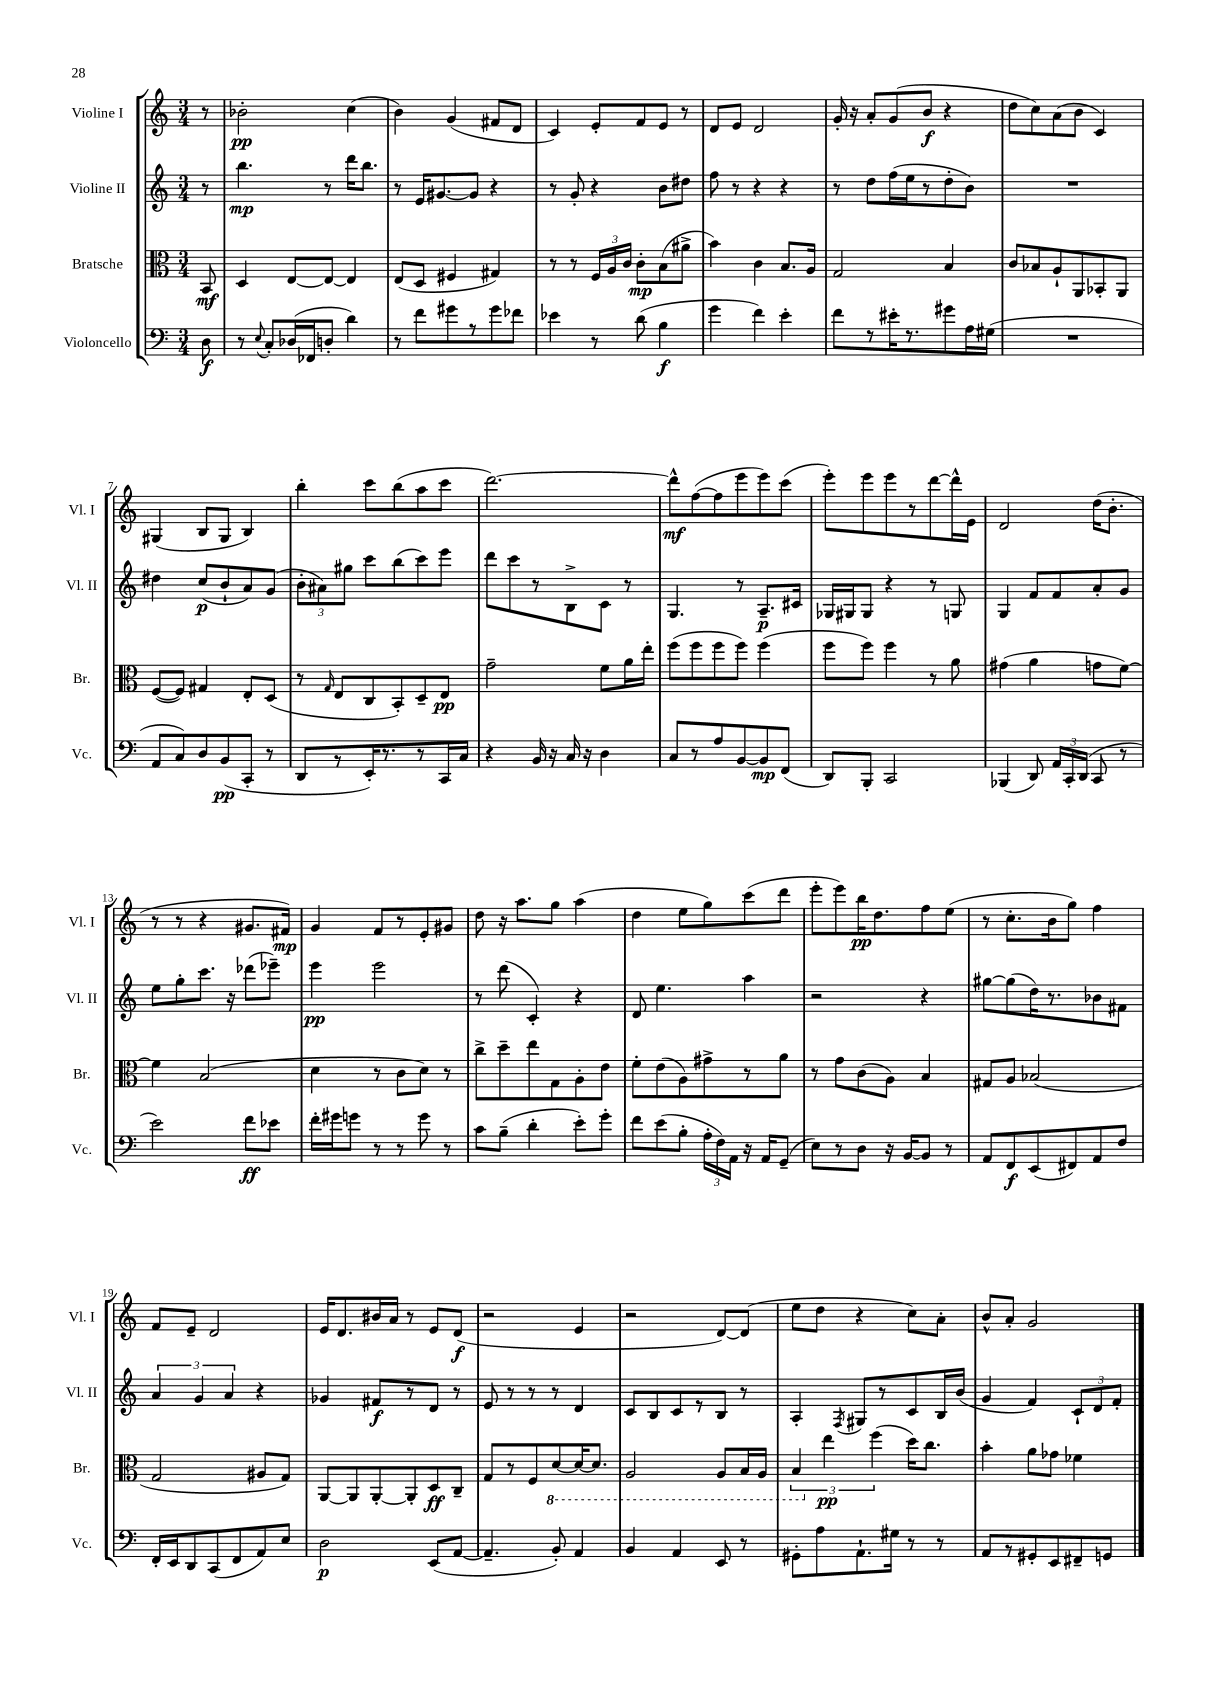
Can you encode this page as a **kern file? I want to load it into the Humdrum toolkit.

**kern	**dynam	**kern	**dynam	**kern	**dynam	**kern	**dynam
*part4	*part4	*part3	*part3	*part2	*part2	*part1	*part1
*staff4	*staff4	*staff3	*staff3	*staff2	*staff2	*staff1	*staff1
*I"Violoncello	*	*I"Bratsche	*	*I"Violine II	*	*I"Violine I	*
*I'Vc.	*	*I'Br.	*	*I'Vl. II	*	*I'Vl. I	*
*clefF4	*	*clefC3	*	*clefG2	*	*clefG2	*
*k[]	*	*k[]	*	*k[]	*	*k[]	*
*M3/4	*	*M3/4	*	*M3/4	*	*M3/4	*
=	=	=	=	=	=	=	=
8D\	f	8BB/	mf	8r	.	8r	.
=1	=1	=1	=1	=1	=1	=1	=1
8r	.	4D/	.	4.bb\	mp	2b-X'\	pp
8qqE/	.	.	.	.	.	.	.
8C'/L	.	.	.	.	.	.	.
(16D-X/L	.	[8E/L	.	.	.	.	.
16FF-X/J	.	.	.	.	.	.	.
8Dn'/J	.	8E/J_	.	8r	.	.	.
4d\)	.	4E/]	.	16ddd\KL	.	(4cc\	.
.	.	.	.	8.bb\J	.	.	.
=2	=2	=2	=2	=2	=2	=2	=2
8r	.	(8E/L	.	8r	.	4b\)	.
8f\L	.	8D/J	.	16e/KL	.	.	.
.	.	.	.	[8.g#X/	.	.	.
8g#X\	.	4F#X/	.	.	.	(4g/	.
8r	.	.	.	8g#/J]	.	.	.
8g#\	.	4G#X/)	.	4r	.	8f#X/L	.
8f-X\J	.	.	.	.	.	8d/J	.
=3	=3	=3	=3	=3	=3	=3	=3
4e-X\	.	8r	.	8r	.	4c/)	.
.	.	8r	.	8g'/	.	.	.
8r	.	24F/LL	.	4r	.	8e'/L	.
.	.	24A/	.	.	.	.	.
.	.	24c/JJ	.	.	.	.	.
(8d\	.	8c'\L	mp	.	.	8f/	.
4B\	f	(8B\	.	8b\L	.	8e/J	.
.	.	8a#X^\J	.	8dd#X\J	.	8r	.
=4	=4	=4	=4	=4	=4	=4	=4
4g\	.	4b\)	.	8ff\	.	8d/L	.
.	.	.	.	8r	.	8e/J	.
4f\)	.	4c\	.	4r	.	2d/	.
4e'\	.	8.B/L	.	4r	.	.	.
.	.	16A/Jk	.	.	.	.	.
=5	=5	=5	=5	=5	=5	=5	=5
8f\L	.	2G/	.	8r	.	16g'/	.
.	.	.	.	.	.	16r	.
8r	.	.	.	8dd\L	.	8a'/L	.
16e#X'\K	.	.	.	(16ff\L	.	(8g/	.
8.r	.	.	.	16ee\J	.	.	.
.	.	.	.	8r	.	8b/J	f
8g#X\	.	4B/	.	8dd'\	.	4r	.
16A\L	.	.	.	8b\J)	.	.	.
(16G#X\JJ	.	.	.	.	.	.	.
=6	=6	=6	=6	=6	=6	=6	=6
2.r	.	8c/L	.	2.r	.	8dd\L	.
.	.	8B-X/	.	.	.	8cc\)	.
.	.	8A`/	.	.	.	(8a\	.
.	.	8AA/	.	.	.	8b\J	.
.	.	8BB-X'/	.	.	.	4c/)	.
.	.	8AA/J	.	.	.	.	.
!!LO:LB:g=z
=7	=7	=7	=7	=7	=7	=7	=7
8AA/L	.	([8F/L	.	4dd#X\	.	(4G#X/	.
8C/)	.	8F/J])	.	.	.	.	.
8D/	.	4G#X/	.	(8cc/L	p	8B/L	.
(8BB/	pp	.	.	8b`/	.	8G#/J	.
8CC'/J	.	8E'/L	.	8a/)	.	4B/)	.
8r	.	(8D/J	.	(8g/J	.	.	.
=8	=8	=8	=8	=8	=8	=8	=8
8DD/L	.	8r	.	12b'\L	.	4bb'\	.
.	.	.	.	12a#X\)	.	.	.
.	.	16qqG/	.	.	.	.	.
8r	.	8E/L	.	.	.	.	.
.	.	.	.	12gg#X\J	.	.	.
16EE'/K)	.	8C/	.	8ccc\L	.	8ccc\L	.
8.r	.	.	.	.	.	.	.
.	.	8BB'/)	.	(8bb\	.	(8bb\	.
8r	.	8D~/	.	8ccc\)	.	8aa\	.
16CC/L	.	8E/J	pp	8eee\J	.	8ccc\J	.
16C/JJ	.	.	.	.	.	.	.
=9	=9	=9	=9	=9	=9	=9	=9
4r	.	2g~\	.	8ddd\L	.	[2.ddd\)	.
.	.	.	.	8ccc\	.	.	.
16BB/	.	.	.	8r	.	.	.
16r	.	.	.	.	.	.	.
16C/	.	.	.	8B^\	.	.	.
16r	.	.	.	.	.	.	.
4D\	.	8f\L	.	8c\J	.	.	.
.	.	16a\L	.	8r	.	.	.
.	.	16ee'\JJ	.	.	.	.	.
=10	=10	=10	=10	=10	=10	=10	=10
8C/L	.	(8ff\L	.	4.G/	.	8ddd^^\L]	mf
8r	.	8ff\	.	.	.	([8ff\	.
8A/	.	8ff\	.	.	.	8ff\]	.
[8BB/	.	8ff\J)	.	8r	.	8eee\	.
8BB/]	mp	(4ff\	.	8.A~/L	p	8eee\)	.
(8FF/J	.	.	.	.	.	(8ccc\J	.
.	.	.	.	16c#X/Jk	.	.	.
=11	=11	=11	=11	=11	=11	=11	=11
8DD/L)	.	8ff\L	.	16G-X/LL	.	8eee'\L)	.
.	.	.	.	16G#X/J	.	.	.
8BBB'/J	.	8ff\J)	.	8G#/J	.	8eee\	.
2CC/	.	4ff\	.	4r	.	8eee\	.
.	.	.	.	.	.	8r	.
.	.	8r	.	8r	.	[8ddd\	.
.	.	8a\	.	8Gn/	.	16ddd^^\L]	.
.	.	.	.	.	.	16e\JJ	.
=12	=12	=12	=12	=12	=12	=12	=12
(4BBB-X/	.	(4g#X\	.	4G/	.	2d/	.
8DD/)	.	4a\	.	8f/L	.	.	.
24AA/LL	.	.	.	8f/	.	.	.
24CC'/	.	.	.	.	.	.	.
(24DD/JJ	.	.	.	.	.	.	.
8CC/	.	8gn\L	.	8a'/	.	(16dd\KL	.
.	.	.	.	.	.	8.b'\J	.
8r	.	[8f\J)	.	8g/J	.	.	.
!!LO:LB:g=z
=13	=13	=13	=13	=13	=13	=13	=13
2e\)	.	4f\]	.	8ee\L	.	8r	.
.	.	.	.	8gg'\	.	8r	.
.	.	(2B/	.	8.ccc\J	.	4r	.
.	.	.	.	16r	.	.	.
8f\L	ff	.	.	(8ddd-X\L	.	8.g#X/L	.
8e-X\J	.	.	.	8eee-X~\J)	.	.	.
.	.	.	.	.	.	16f#X/Jk)	mp
=14	=14	=14	=14	=14	=14	=14	=14
16f'\LL	.	4d\	.	4eee\	pp	4g/	.
16g#X\J	.	.	.	.	.	.	.
8gn\J	.	.	.	.	.	.	.
8r	.	8r	.	2eee\	.	8f/L	.
8r	.	8c\L	.	.	.	8r	.
8g\	.	8d\J)	.	.	.	8e'/	.
8r	.	8r	.	.	.	8g#X/J	.
=15	=15	=15	=15	=15	=15	=15	=15
8c\L	.	8cc^\L	.	8r	.	8dd\	.
(8B~\J	.	8dd~\	.	(8ddd\	.	16r	.
.	.	.	.	.	.	8.aa\L	.
4d'\	.	8ee\	.	4c'/)	.	.	.
.	.	8G\	.	.	.	8gg\J	.
8e'\L)	.	8A'\	.	4r	.	(4aa\	.
8g'\J	.	8e\J	.	.	.	.	.
=16	=16	=16	=16	=16	=16	=16	=16
8f\L	.	8f'\L	.	8d/	.	4dd\	.
(8e\	.	(8e\	.	4.ee\	.	.	.
8B'\J	.	8A\)	.	.	.	8ee\L	.
24A'\LL	.	8g#X^\	.	.	.	8gg\)	.
24F\)	.	.	.	.	.	.	.
24AA\JJ	.	.	.	.	.	.	.
16r	.	8r	.	4aa\	.	(8ccc\	.
16AA/KL	.	.	.	.	.	.	.
(8GG~/J	.	8a\J	.	.	.	8ddd\J	.
=17	=17	=17	=17	=17	=17	=17	=17
8E\L)	.	8r	.	2r	.	8eee'\L	.
8r	.	8g\L	.	.	.	8eee\)	.
8D\J	.	(8c\	.	.	.	16bb\K	pp
.	.	.	.	.	.	8.dd\	.
16r	.	8A\J)	.	.	.	.	.
[16BB/KL	.	.	.	.	.	.	.
8BB/J]	.	4B/	.	4r	.	8ff\	.
8r	.	.	.	.	.	(8ee\J	.
=18	=18	=18	=18	=18	=18	=18	=18
8AA/L	.	8G#X/L	.	[8gg#X\L	.	8r	.
8FF/	f	8A/J	.	(8gg#\]	.	8.cc'\L	.
(8EE/	.	(2B-X/	.	16dd\K)	.	.	.
.	.	.	.	8.r	.	16b\k	.
8FF#X/)	.	.	.	.	.	8gg\J)	.
8AA/	.	.	.	8b-X\	.	4ff\	.
8F/J	.	.	.	8f#X\J	.	.	.
!!LO:LB:g=z
=19	=19	=19	=19	=19	=19	=19	=19
16FF'/LL	.	2G/	.	6a/	.	8f/L	.
16EE/J	.	.	.	.	.	.	.
8DD/	.	.	.	.	.	8e~/J	.
.	.	.	.	6g/	.	.	.
(8CC/	.	.	.	.	.	2d/	.
.	.	.	.	6a/	.	.	.
8FF/	.	.	.	.	.	.	.
8AA/)	.	8A#X/L	.	4r	.	.	.
8E/J	.	8G/J)	.	.	.	.	.
=20	=20	=20	=20	=20	=20	=20	=20
2D\	p	[8AA/L	.	4g-X/	.	16e/KL	.
.	.	.	.	.	.	8.d/	.
.	.	8AA/]	.	.	.	.	.
.	.	[8AA'/	.	8f#X/L	f	16b#X/L	.
.	.	.	.	.	.	16a/JJ	.
.	.	8AA'/]	.	8r	.	8r	.
(8EE/L	.	8D/	ff	8d/J	.	8e/L	.
[8AA/J	.	8C~/J	.	8r	.	(8d/J	f
=21	=21	=21	=21	=21	=21	=21	=21
4.AA~/]	.	8G/L	.	8e/	.	2r	.
.	.	8r	.	8r	.	.	.
.	.	8F/	.	8r	.	.	.
*	*	*8ba	*	*	*	*	*
8BB'/)	.	[8D/	.	8r	.	.	.
4AA/	.	16D/K_	.	4d/	.	4e/	.
.	.	8.D/J]	.	.	.	.	.
=22	=22	=22	=22	=22	=22	=22	=22
4BB/	.	2AA/	.	8c/L	.	2r	.
.	.	.	.	8B/	.	.	.
4AA/	.	.	.	8c/	.	.	.
.	.	.	.	8r	.	.	.
8EE/	.	8AA/L	.	8B/J	.	[8d/L)	.
8r	.	16BB/L	.	8r	.	(8d/J]	.
.	.	16AA/JJ	.	.	.	.	.
=23	=23	=23	=23	=23	=23	=23	=23
8GG#X'\L	.	6BB/	.	4A'/	.	8ee\L	.
8A\	.	.	.	.	.	8dd\J	.
*	*	*X8ba	*	*	*	*	*
.	.	6ee\	pp	.	.	.	.
.	.	.	.	8qF/	.	.	.
8.AA`\	.	.	.	8G#X/L	.	4r	.
.	.	(6ff\	.	.	.	.	.
.	.	.	.	8r	.	.	.
16G#X\Jk	.	.	.	.	.	.	.
8r	.	16dd\KL)	.	8c/	.	8cc\L)	.
.	.	8.cc\J	.	.	.	.	.
8r	.	.	.	16B/L	.	8a'\J	.
.	.	.	.	(16b/JJ	.	.	.
=24	=24	=24	=24	=24	=24	=24	=24
8AA/L	.	4b'\	.	4g/	.	8b^^/L	.
8r	.	.	.	.	.	8a'/J	.
8GG#X'/	.	8a\L	.	4f/)	.	2g/	.
8EE/	.	8g-X\J	.	.	.	.	.
8FF#X~/	.	4f-X\	.	12c`/L	.	.	.
.	.	.	.	12d/	.	.	.
8GGn/J	.	.	.	.	.	.	.
.	.	.	.	12f'/J	.	.	.
==	==	==	==	==	==	==	==
*-	*-	*-	*-	*-	*-	*-	*-
